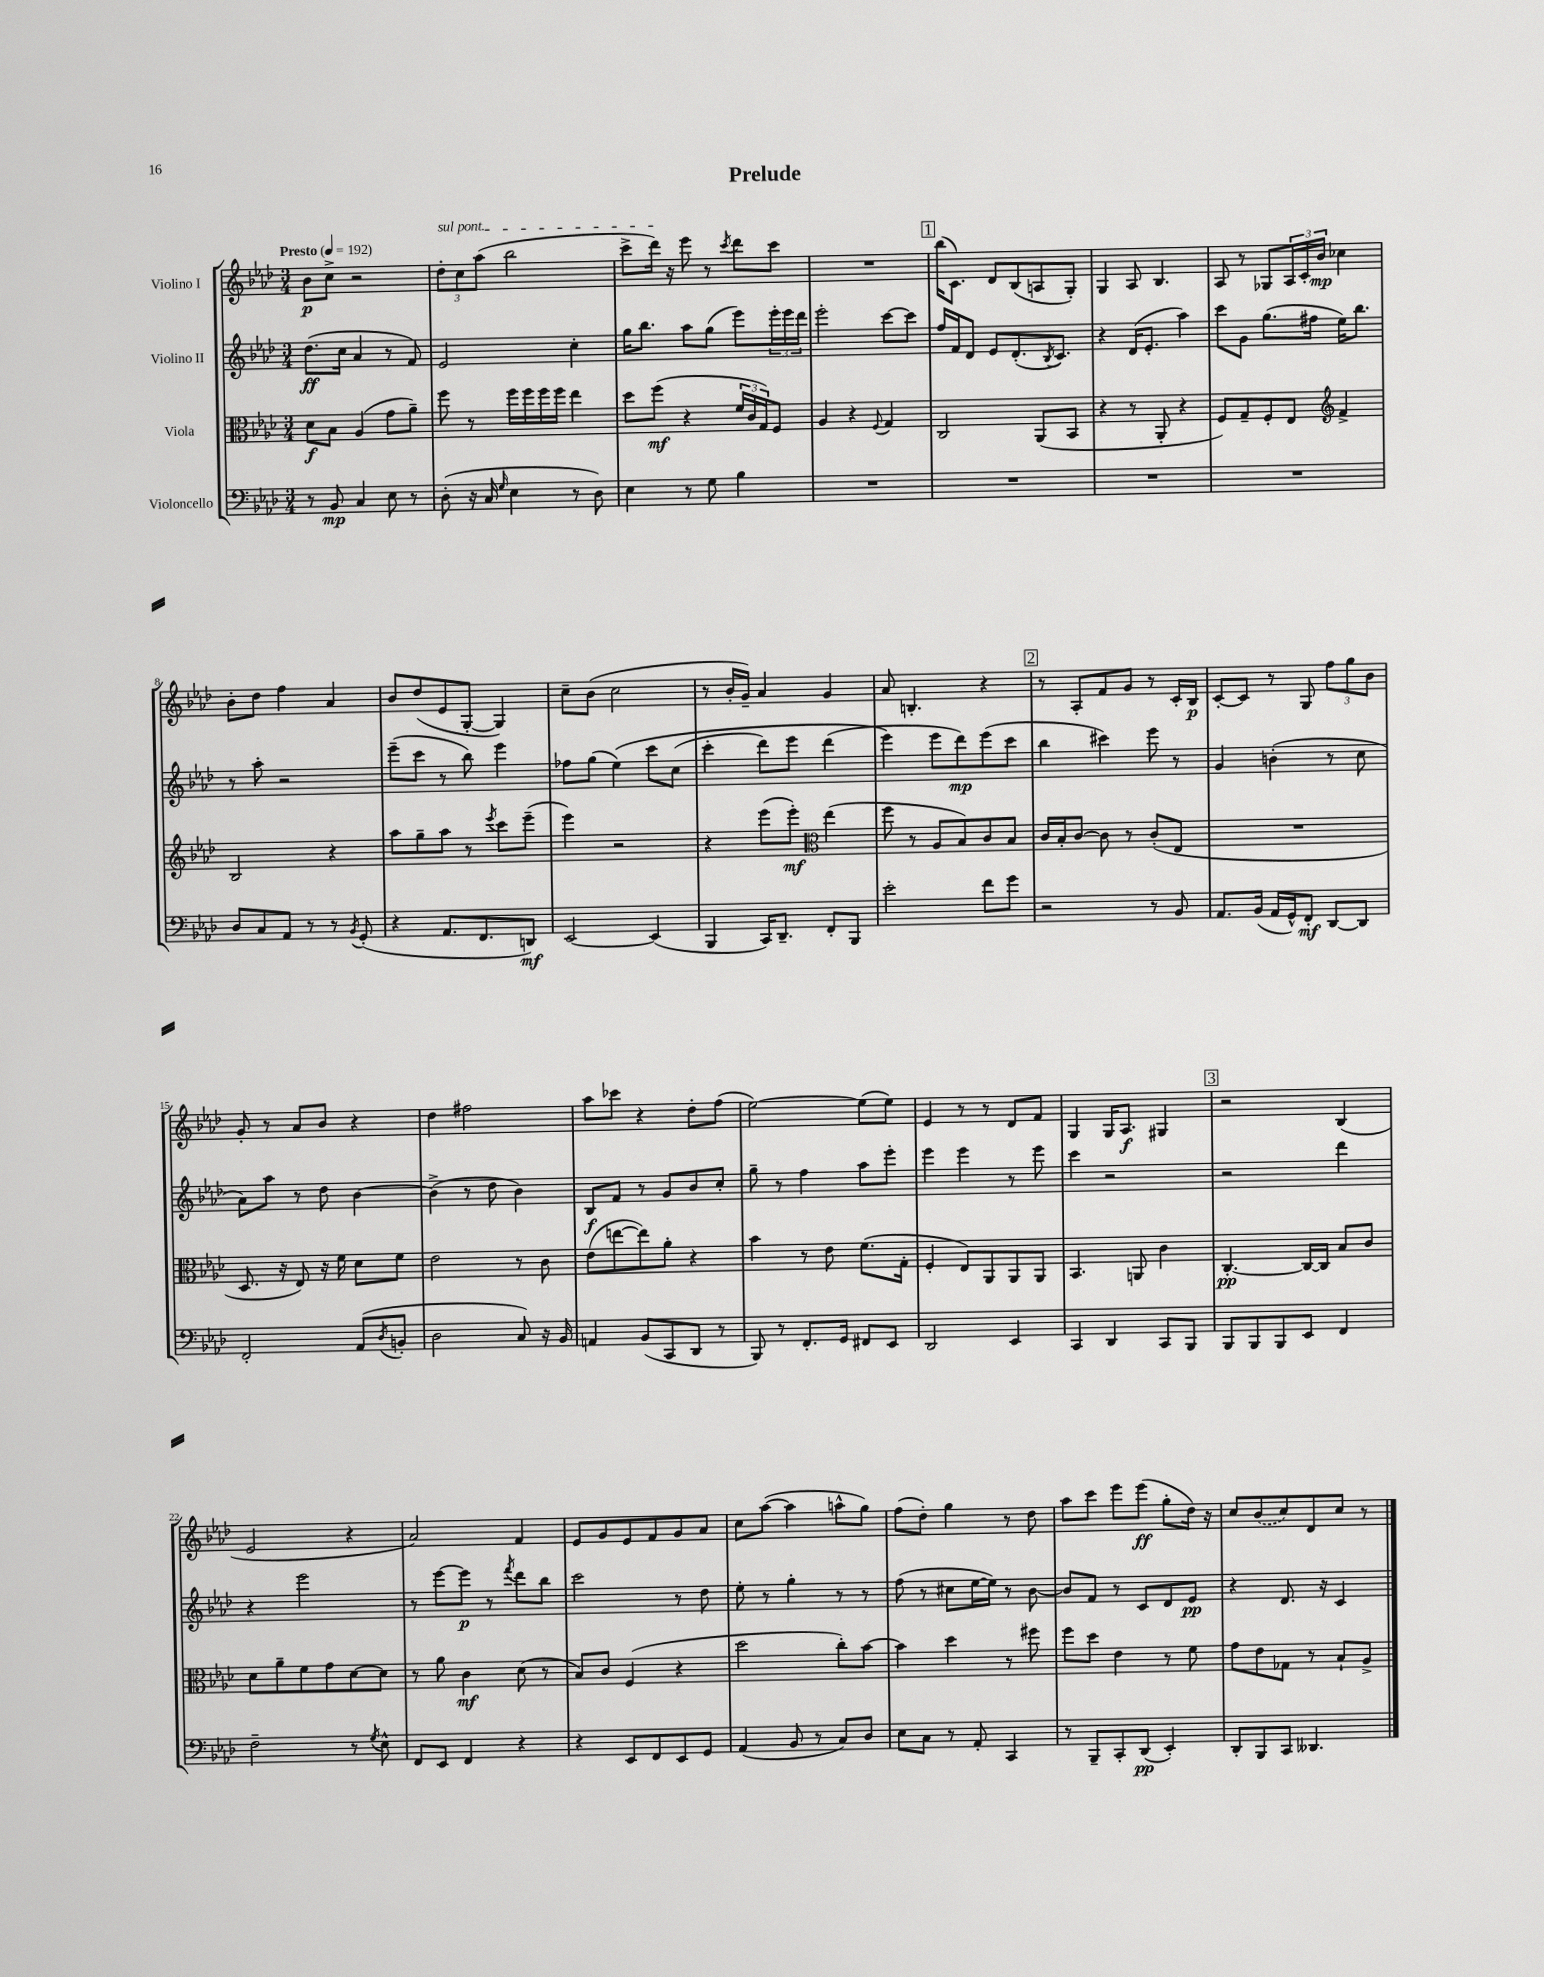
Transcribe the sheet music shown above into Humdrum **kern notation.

**kern	**kern	**kern	**kern
*staff4	*staff3	*staff2	*staff1
*clefF4	*clefC3	*clefG2	*clefG2
*k[b-e-a-d-]	*k[b-e-a-d-]	*k[b-e-a-d-]	*k[b-e-a-d-]
*M3/4	*M3/4	*M3/4	*M3/4
*MM192	*MM192	*MM192	*MM192
8r	8d-	(8.dd-	8b-
8BB-	8B-	.	8cc^
.	.	16cc	.
4C	(4A-	4a-	2r
8E-	8g	8r	.
8r	8a-~)	8f)	.
=	=	=	=
(8D-'	8ff	2e-	12dd-'
.	.	.	12cc
16r	8r	.	.
.	.	.	(12aa-
16C	.	.	.
16qqG	.	.	.
4E-	16ff	.	2bb-
.	16ff	.	.
.	16ff	.	.
.	16ff	.	.
8r	4ee-	4cc'	.
8D-)	.	.	.
=	=	=	=
4E-	8dd-	16gg	8ccc^
.	.	8.bb-	.
.	(8ff	.	16ddd-)
.	.	.	16r
8r	4r	8aa-	8eee-
8G	.	(8gg	8r
.	.	.	8qccc
4B-	24f	8eee-)	8ddd-
.	24c	.	.
.	24G)	.	.
.	8F	24eee-'	8ccc
.	.	24eee-	.
.	.	24ddd-	.
=	=	=	=
2.r	4A-	2eee-'	2.r
.	4r	.	.
.	8qqF	.	.
.	4G	[8ccc	.
.	.	8ccc]	.
=	=	=	=
2.r	2C	16ff	(16bb-
.	.	16f	8.c)
.	.	8d-	.
.	.	8e-	8d-
.	.	(8.d-'	(8B-
.	(8AA-	.	8A
.	.	8qB-	.
.	.	8.c)	.
.	8BB-	.	8G')
=	=	=	=
2.r	4r	4r	4G
.	8r	(16d-	8A-
.	.	8.e-'	.
.	8AA-'	.	4.B-
.	4r	4aa-)	.
=	=	=	=
2.r	8F)	8ccc	8A-
.	8G~	8g	8r
.	8F'	(8.gg	8G-
.	8E-	.	24A-
.	.	.	24c'
.	.	16ff#	.
.	.	.	24b-
*	*clefG2	*	*
.	4f^	16ee-)	4cc-
.	.	8.bb-	.
=	=	=	=
8D-	2B-	8r	8b-'
8C	.	8aa-'	8dd-
8AA-	.	2r	4ff
8r	.	.	.
8r	4r	.	4a-
8qBB-	.	.	.
(8GG'	.	.	.
=	=	=	=
4r	8aa-	(8eee-~	8b-
.	8gg~	8ccc	(8dd-
8.AA-	8aa-	8r	8e-
.	8r	8bb-)	[8G'
8.FF	.	.	.
.	8qeee-	.	.
.	8ccc	4eee-	4G])
8DD)	(8eee-~	.	.
=	=	=	=
[2EE-	4eee-)	8ff-	8cc~
.	.	(8gg	(8b-
.	2r	&(4ee-)	2cc
(4EE-]	.	8ccc	.
.	.	(8cc	.
=	=	=	=
4BBB-	4r	4ccc'	8r
.	.	.	16b-'
.	.	.	16g~)
16CC)	(8eee-	8ddd-)	4a-
8.DD-~	.	.	.
.	8eee-')	8eee-	.
*	*clefC3	*	*
8FF'	(4ee-	(4ddd-	4g
8BBB-	.	.	.
=	=	=	=
2e-'	8ff	4eee-&)	8a-
.	8r	.	4.B'
.	8A-	8eee-	.
.	8B-)	8ddd-)	.
8f	8c	(8eee-	4r
8g	8B-	8ccc	.
=	=	=	=
2r	16c	4bb-	8r
.	16B-'	.	.
.	[8c	.	8A-'
.	8c]	4ccc#)	8f
.	8r	.	8g
8r	(8c'	8eee-	8r
8BB-	8E-	8r	16c'
.	.	.	16B-
=	=	=	=
8.AA-	2.r	4g	[8c'
.	.	.	8c]
(16BB-	.	.	.
16AA-	.	(4b'	8r
16GG^^)	.	.	.
8FF'	.	.	8G
[8DD-	.	8r	12ff
.	.	.	12gg
8DD-]	.	8cc	.
.	.	.	12b-
=	=	=	=
2FF'	8.D-	8a-)	8g'
.	.	8aa-	8r
.	16r	.	.
.	8E-)	8r	8a-
.	16r	8dd-	8b-
.	16f	.	.
(8AA-	8d-	[4b-	4r
8qD-	.	.	.
8BB'	8f	.	.
=	=	=	=
2D-	2e-	(4b-^]	4dd-
.	.	8r	2ff#
.	.	8dd-	.
8C)	8r	4b-)	.
16r	8c	.	.
16BB-	.	.	.
=	=	=	=
4AA	(8e-	8B-	8aa-
.	[8ee	8f	8ccc-
(8BB-	8ee])	8r	4r
8CC	8a-'	8g	.
8DD-	4r	8b-	8dd-'
8r	.	8cc'	(8ff
=	=	=	=
8BBB-)	4b-	8gg~	[2ee-)
8r	.	8r	.
8.FF'	8r	4ff	.
.	8e-	.	.
16GG	.	.	.
8FF#	(8.f	8aa-	(8ee-]
8EE-	.	8eee-'	8ee-)
.	16G'	.	.
=	=	=	=
2DD-	4F'	4eee-	4e-
.	8E-)	4eee-	8r
.	8AA-	.	8r
4EE-	8AA-	8r	8d-
.	8AA-	8eee-	8f
=	=	=	=
4CC	4.BB-	4ccc	4G
4DD-	.	2r	16G
.	.	.	8.A-
.	8AA	.	.
8CC	4c	.	4G#
8BBB-	.	.	.
=	=	=	=
8BBB-	[4.C'	2r	2r
8BBB-	.	.	.
8BBB-	.	.	.
8EE-	16C_	.	.
.	16C]	.	.
4FF	8B-	4ddd-	(4B-
.	8c	.	.
=	=	=	=
2F~	8d-	4r	2e-
.	8a-~	.	.
.	8f	2eee-	.
.	8g	.	.
8r	[8d-	.	4r
8qG	.	.	.
8E-^^	8d-]	.	.
=	=	=	=
8FF	8r	8r	2a-)
8EE-	8a-	[8eee-	.
4FF	4c	8eee-]	.
.	.	8r	.
.	.	8qfff	.
4r	(8d-	8ddd-	4f
.	8r	8bb-	.
=	=	=	=
4r	8B-)	2ccc	8e-
.	8c	.	8g
8EE-	(4F	.	8e-
8FF	.	.	8f
8EE-	4r	8r	8g
8GG	.	8dd-	8a-
=	=	=	=
(4AA-	2dd-	8ee-'	8cc
.	.	8r	([8aa-
8BB-	.	4gg'	4aa-]
8r	.	.	.
8C)	8cc')	8r	8aa^^
8D-	[8b-	8r	8gg)
=	=	=	=
8E-	4b-]	(8ff	(8ff
8C	.	8r	8dd-')
8r	4dd-	8cc#	4gg
8AA-'	.	[16ee-	.
.	.	16ee-])	.
4CC	8r	8r	8r
.	8ff#	[8b-	8dd-
=	=	=	=
8r	8ff	8b-]	8aa-
8BBB-~	8dd-	8f	8ccc
8CC'	4e-	8r	8eee-
(8DD-	.	8c	(8eee-
4EE-')	8r	8d-	8gg'
.	8f	8e-	16dd-)
.	.	.	16r
=	=	=	=
8DD-'	8g	4r	8cc
8BBB-	8e-	.	(8b-
8CC	8G-	8.d-	8cc)
4.DD--	8r	.	8d-
.	.	16r	.
.	8B-`	4c	8cc
.	8A-^	.	8r
==	==	==	==
*-	*-	*-	*-
